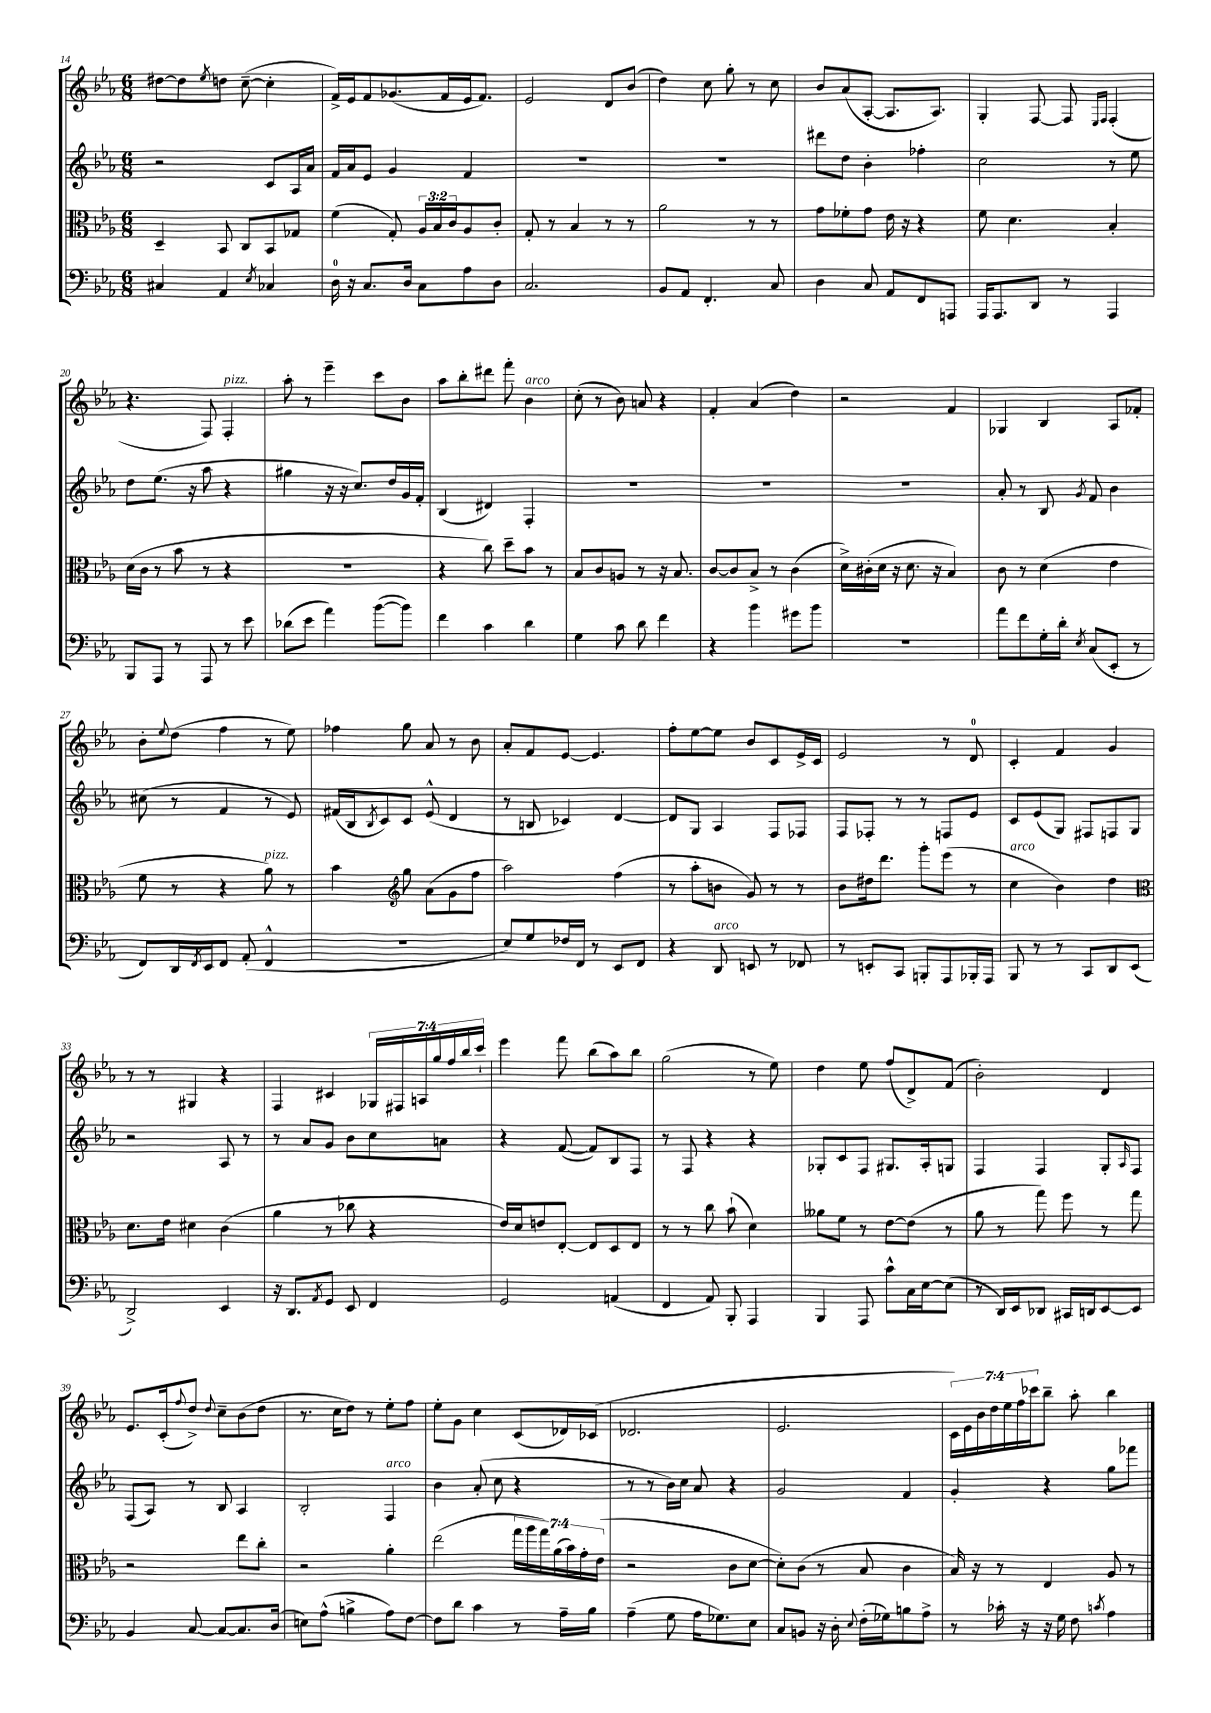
<<
\new StaffGroup <<
\new Staff = "s0" {
    \clef treble \key ees \major \numericTimeSignature \time 6/8 \override Staff.TupletNumber.text = #tuplet-number::calc-fraction-text
    dis''8~ dis''8 \acciaccatura { ees''8 } d''8 c''8~--( c''4-. |
    f'16->) ees'16 f'8 ges'8.( f'16 ees'16 f'8.) |
    ees'2 d'8 bes'8( |
    d''4) c''8 g''8-. r8 c''8 |
    bes'8 aes'8( aes8~-. aes8. aes8.) |
    g4-. f8~ f8 \grace { ees16 f16 } f4-.( |
    r4. f8) f4-.^\markup { \italic "pizz." } |
    aes''8-. r8 ees'''4-- c'''8 bes'8 |
    aes''8 bes''8-. dis'''8 f'''8-. bes'4^\markup { \italic "arco" } |
    c''8-.( r8 bes'8) a'8 r4 |
    f'4-. aes'4( d''4) |
    r2 f'4 |
    ges4 bes4 aes8 fes'8-. |
    bes'8-. \appoggiatura { ees''8 } d''8( f''4 r8 ees''8) |
    fes''4 g''8 aes'8 r8 bes'8 |
    aes'8-. f'8 ees'8~ ees'4. |
    f''8-. ees''8~ ees''8 bes'8 c'8 ees'16-> c'16 |
    ees'2 r8 d'8-0 |
    c'4-. f'4 g'4 |
    r8 r8 gis4 r4 |
    f4 cis'4 \tuplet 7/4 { ges16 fis16 a16 g''16 f''16 bes''16 c'''16-! } |
    ees'''4 f'''8 bes''8( aes''8) bes''8 |
    g''2( r8 ees''8) |
    d''4 ees''8 f''8( d'8->) f'8( |
    bes'2-.) d'4 |
    ees'8. c'16-.( \appoggiatura { f''8 } d''8->) \appoggiatura { d''8 } c''8-- bes'8( d''8 |
    r8. c''16 d''8) r8 ees''8-. f''8 |
    ees''8-. g'8 c''4 c'8( des'16) ces'16( |
    des'2. |
    ees'2. |
    \tuplet 7/4 { c'16) ees'16 bes'16 d''16 ees''16 f''16 ces'''16 } bes''8-- aes''8-. bes''4 \bar "|." |
}
\new Staff = "s1" {
    \clef treble \key ees \major \numericTimeSignature \time 6/8
    r2 c'8 aes16 aes'16 |
    f'16 aes'16 ees'8 g'4 f'4 |
    R2. |
    R2. |
    dis'''8 d''8 bes'4-. fes''4-. |
    c''2 r8 ees''8 |
    d''8 ees''8.( r16 aes''8 r4 |
    gis''4 r16 r16 c''8.) d''16 g'16 f'16-. |
    bes4( dis'4) f4-. |
    R2. |
    R2. |
    R2. |
    aes'8-. r8 bes8 \acciaccatura { g'8 } f'8 bes'4 |
    cis''8( r8 f'4 r8 ees'8) |
    fis'16( bes16 \acciaccatura { bes8 } c'8) c'8 ees'8-^( d'4 |
    r8 b8 ces'4) d'4~ |
    d'8 g8 aes4 f8 fes8 |
    f8 fes8-. r8 r8 f8 ees'8 |
    c'8 ees'8( g8) fis8 f8 g8 |
    r2 aes8 r8 |
    r8 aes'8 g'8 bes'8 c''8 a'8 |
    r4 f'8~( f'8) bes8 f8 |
    r8 f8 r4 r4 |
    ges8-. c'8 f8 gis8. aes16-. g8 |
    f4 f4 g8-. \grace { aes16 } f8 |
    f8( aes8) r8 bes8 aes4 |
    bes2-. f4^\markup { \italic "arco" } |
    bes'4 aes'8-.( c''8 r4 |
    r8 r8 bes'16) c''16 aes'8 r4 |
    g'2 f'4 |
    g'4-. r4 g''8 fes'''8 \bar "|." |
}
\new Staff = "s2" {
    \clef alto \key ees \major \numericTimeSignature \time 6/8 \override Staff.TupletNumber.text = #tuplet-number::calc-fraction-text
    d4-- bes,8 c8 bes,8 ges8 |
    f'4( g8-.) \tuplet 3/2 { aes16 bes16 c'16 } aes8 c'8-. |
    g8-. r8 bes4 r8 r8 |
    aes'2 r8 r8 |
    g'8 fes'8-. g'8 ees'16 r16 r4 |
    f'8 d'4. bes4-. |
    d'16( c'16 r8 bes'8 r8 r4 |
    R2. |
    r4 c''8) d''8-- bes'8 r8 |
    bes8 c'8 a8 r8 r16 bes8. |
    c'8~ c'8 bes8-> r8 c'4( |
    d'16->) cis'16-.( d'16 r16 d'8. r16 bes4) |
    c'8 r8 d'4( ees'4 |
    f'8 r8 r4 aes'8^\markup { \italic "pizz." }) r8 |
    bes'4 \clef treble g''8 aes'8( g'8 f''8 |
    aes''2) f''4( |
    r8 aes''8-. b'8 g'8) r8 r8 |
    bes'8 dis''16 d'''8. g'''8-. ees'''8( r8 |
    c''4^\markup { \italic "arco" } bes'4) d''4 |
    \clef alto d'8. ees'16 dis'4 c'4( |
    aes'4 r8 ces''8 r4 |
    ees'16) d'16 e'8 ees8~-. ees8 d8 ees8 |
    r8 r8 c''8 bes'8-!( d'4) |
    aeses'8 f'8 r8 ees'8~ ees'8( r8 |
    aes'8 r8 g''8) f''8 r8 g''8 |
    r2 ees''8 c''8-. |
    r2 aes'4-. |
    ees''2( \tuplet 7/4 { g''16 aes''16 g''16) aes'16( bes'16) g'16-. ees'16( } |
    r2 c'8 d'8~ |
    d'8-.) c'8( r8 bes8 c'4 |
    bes16) r16 r8 ees4 aes8 r8 \bar "|." |
}
\new Staff = "s3" {
    \clef bass \key ees \major \numericTimeSignature \time 6/8
    cis4 aes,4 \acciaccatura { ees8 } ces4 |
    d16-0 r16 c8. d16 c8 aes8 d8 |
    c2. |
    bes,8 aes,8 f,4.-. c8 |
    d4 c8 aes,8 f,8 a,,8 |
    aes,,16 aes,,8. d,8 r8 aes,,4 |
    bes,,8 aes,,8 r8 aes,,8 r8 ees'8 |
    des'8( ees'8 aes'4) bes'8~( bes'8) |
    f'4 c'4 d'4 |
    g4 c'8 d'8 f'4 |
    r4 bes'4 gis'8 bes'8 |
    R2. |
    aes'8 f'8 g16-. d'16-. \acciaccatura { ees8 } c8( ees,8-. r8 |
    f,8) d,16 \acciaccatura { f,8 } ees,16 f,8 aes,8-.( f,4-^ |
    R2. |
    ees8) g8 fes16 f,16 r8 ees,8 f,8 |
    r4 d,8^\markup { \italic "arco" } e,8 r8 fes,8 |
    r8 e,8-. c,8 b,,8-. aes,,8 bes,,16-. aes,,16 |
    bes,,8 r8 r8 c,8 d,8 ees,8( |
    d,2->) ees,4 |
    r16 d,8. \acciaccatura { aes,8 } g,8 ees,8 f,4 |
    g,2 a,4( |
    f,4 aes,8) bes,,8-. aes,,4 |
    bes,,4 aes,,8 c'8-^ c16 ees16~ ees8( |
    r8 d,16) ees,16 des,8 cis,16 d,16 ees,8~ ees,8 |
    bes,4 c8~ c8~ c8. d16( |
    e8) aes8-^( b4-> aes8) f8~ |
    f8 d'8 c'4 r8 aes16-- bes16 |
    aes4--( g8 aes16 ges8.) ees8 |
    c8 b,8 r16 d16-. \appoggiatura { ees8 } f16-.( ges16) b8 aes8-> |
    r8 ces'16-. r16 r16 g16 f8 \acciaccatura { c'8 } aes4 \bar "|." |
}
>>
>>
\layout { \context { \Score currentBarNumber = #14 } }
